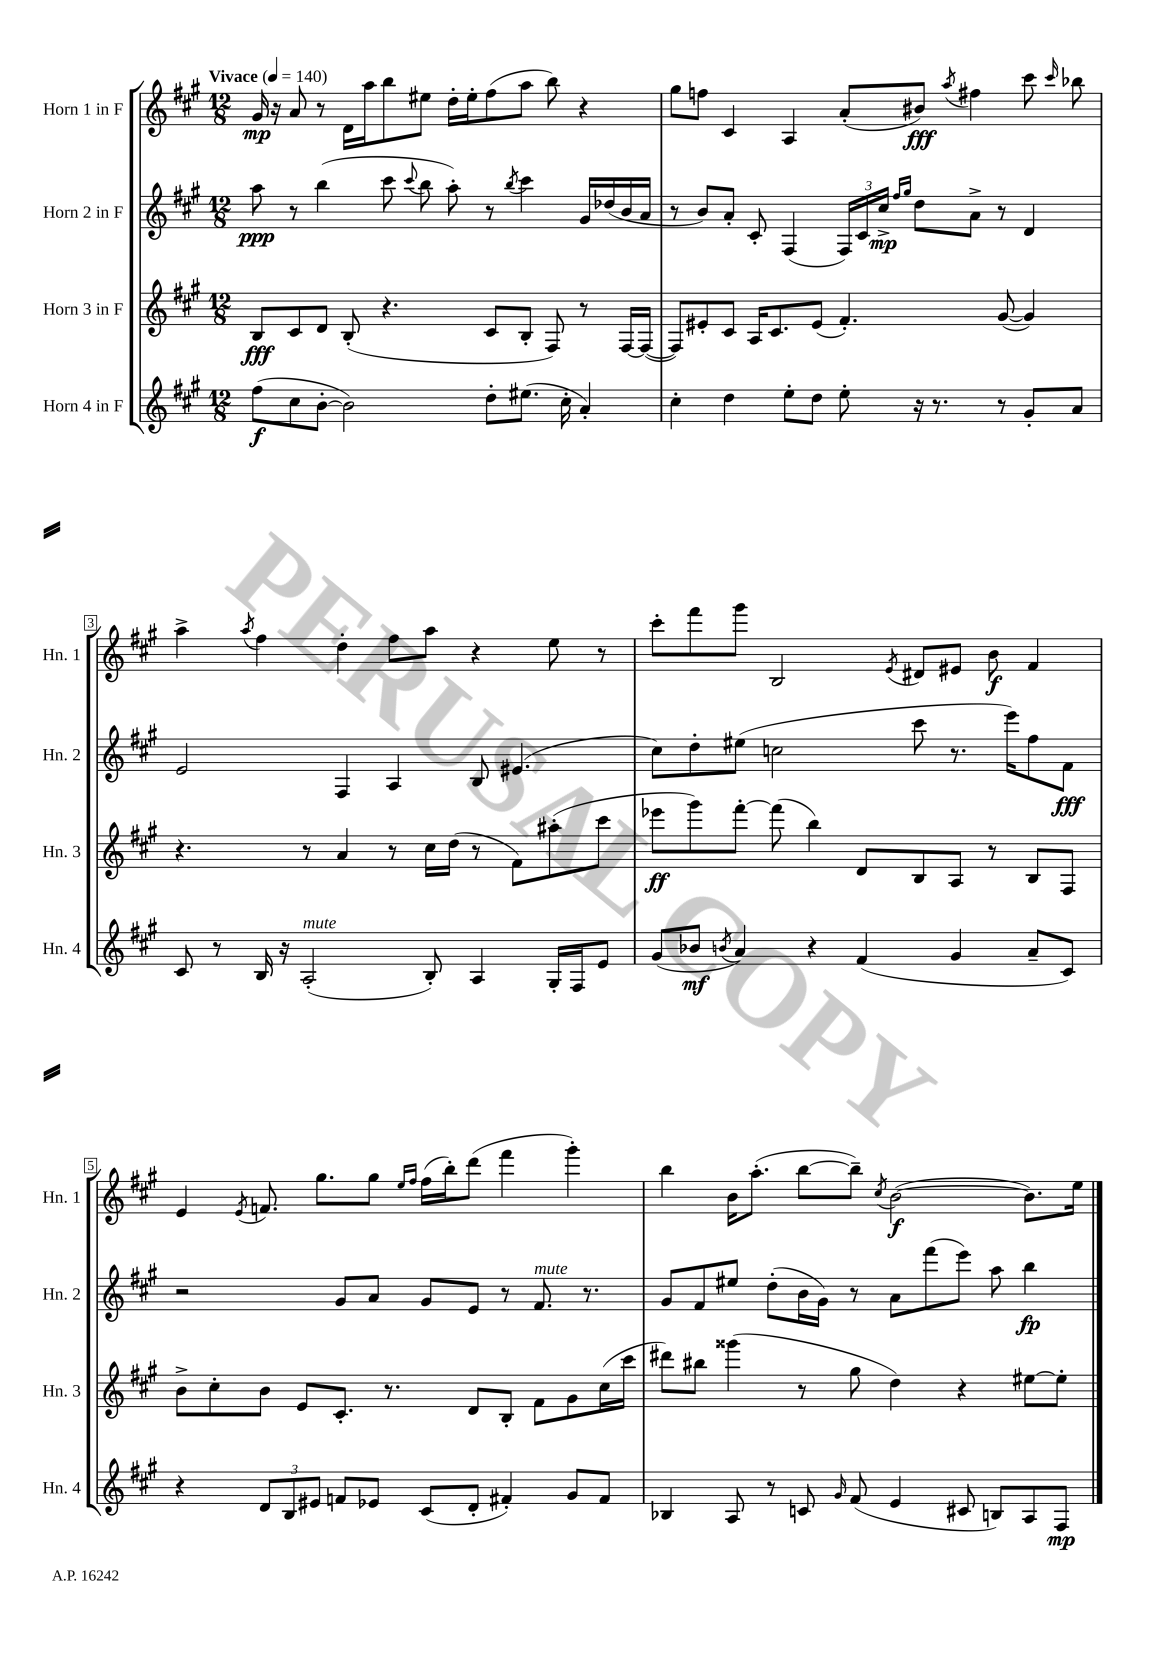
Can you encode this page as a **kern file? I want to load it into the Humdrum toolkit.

**kern	**kern	**kern	**kern
*staff4	*staff3	*staff2	*staff1
*clefG2	*clefG2	*clefG2	*clefG2
*k[f#c#g#]	*k[f#c#g#]	*k[f#c#g#]	*k[f#c#g#]
*M12/8	*M12/8	*M12/8	*M12/8
*MM140	*MM140	*MM140	*MM140
(8ff#	8B	8aa	16g#
.	.	.	16r
8cc#	8c#	8r	8a
[8b'	8d	(4bb	8r
2b])	(8B'	.	16d
.	.	.	16aa
.	4.r	8ccc#	8bb
.	.	8qqccc#	.
.	.	8bb	8ee#
.	.	8aa')	16dd'
.	.	.	16ee#'
8dd'	8c#	8r	(8ff#
.	.	8qbb	.
(8.ee#	8B'	4ccc#	8aa
.	8F#)	.	8bb)
16cc#'	.	.	.
4a')	8r	16g#	4r
.	.	(16dd-	.
.	[16F#	16b	.
.	(16F#_	16a	.
=	=	=	=
4cc#'	8F#])	8r	8gg#
.	8e#'	8b)	8ff
4dd	8c#	8a'	4c#
.	16A	8c#'	.
.	8.c#	.	.
8ee'	.	(4F#	4A
8dd	(8e#	.	.
8ee'	4.f#')	24F#)	(8a'
.	.	24c#	.
.	.	24cc#^	.
.	.	16qqff#	.
.	.	16qqgg#	.
16r	.	8dd	8b#)
8.r	.	.	.
.	.	.	8qaa
.	.	8a^	4ff#
8r	([8g#	8r	.
8g#'	4g#])	4d	8ccc#
.	.	.	16qqccc#
8a	.	.	8bb-
=	=	=	=
8c#	4.r	2e	4aa^
8r	.	.	.
.	.	.	8qaa
16B	.	.	4ff#
16r	.	.	.
(2A'	8r	.	.
.	4a	4F#	4dd'
.	8r	4A	8ff#
8B')	16cc#	.	8aa
.	(16dd	.	.
4A	8r	8B	4r
.	8f#)	(4.e#	.
16G#'	(8aa#'	.	8ee
16F#	.	.	.
8e	8ccc#	.	8r
=	=	=	=
(8g#	8eee-	8cc#)	8ccc#'
8b-	8ggg#)	8dd'	8fff#
8qb	.	.	.
4a)	[8fff#'	(8ee#	8ggg#
.	(8fff#]	2cc	2B
4r	4bb)	.	.
(4f#	8d	.	.
.	.	.	8qe
.	8B	8ccc#	8d#
4g#	8A	8.r	8e#
.	8r	.	8b
.	.	16eee)	.
8a~	8B	8ff#	4f#
8c#)	8F#	8f#	.
=	=	=	=
4r	8b^	2r	4e
.	8cc#'	.	.
.	.	.	8qe
12d	8b	.	8.f
12B	.	.	.
.	8e	.	.
12e#	.	.	.
.	.	.	8.gg#
8f	8.c#'	8g#	.
8e-	.	8a	8gg#
.	8.r	.	.
.	.	.	16qqee
.	.	.	16qqff#
(8c#	.	8g#	(16ff#
.	.	.	16bb')
8d'	8d	8e	(8ddd
4f#')	8B'	8r	4fff#
.	8f#	8.f#	.
8g#	8g#	.	4ggg#')
.	.	8.r	.
8f#	(16cc#	.	.
.	16ccc#	.	.
=	=	=	=
4B-	8ddd#)	8g#	4bb
.	8bb#	8f#	.
8A	(4ggg##	8ee#	16b
.	.	.	(8.aa'
8r	.	(8dd'	.
8c	8r	16b	[8bb
.	.	16g#)	.
16qqg#	.	.	.
(8f#	8gg#	8r	8bb~])
.	.	.	8qcc#
4e	4dd)	8a	([2b
.	.	(8fff#	.
8c#	4r	8eee)	.
8B)	.	8aa	.
8A	[8ee#	4bb	8.b])
8F#	8ee#']	.	.
.	.	.	16ee
==	==	==	==
*-	*-	*-	*-
